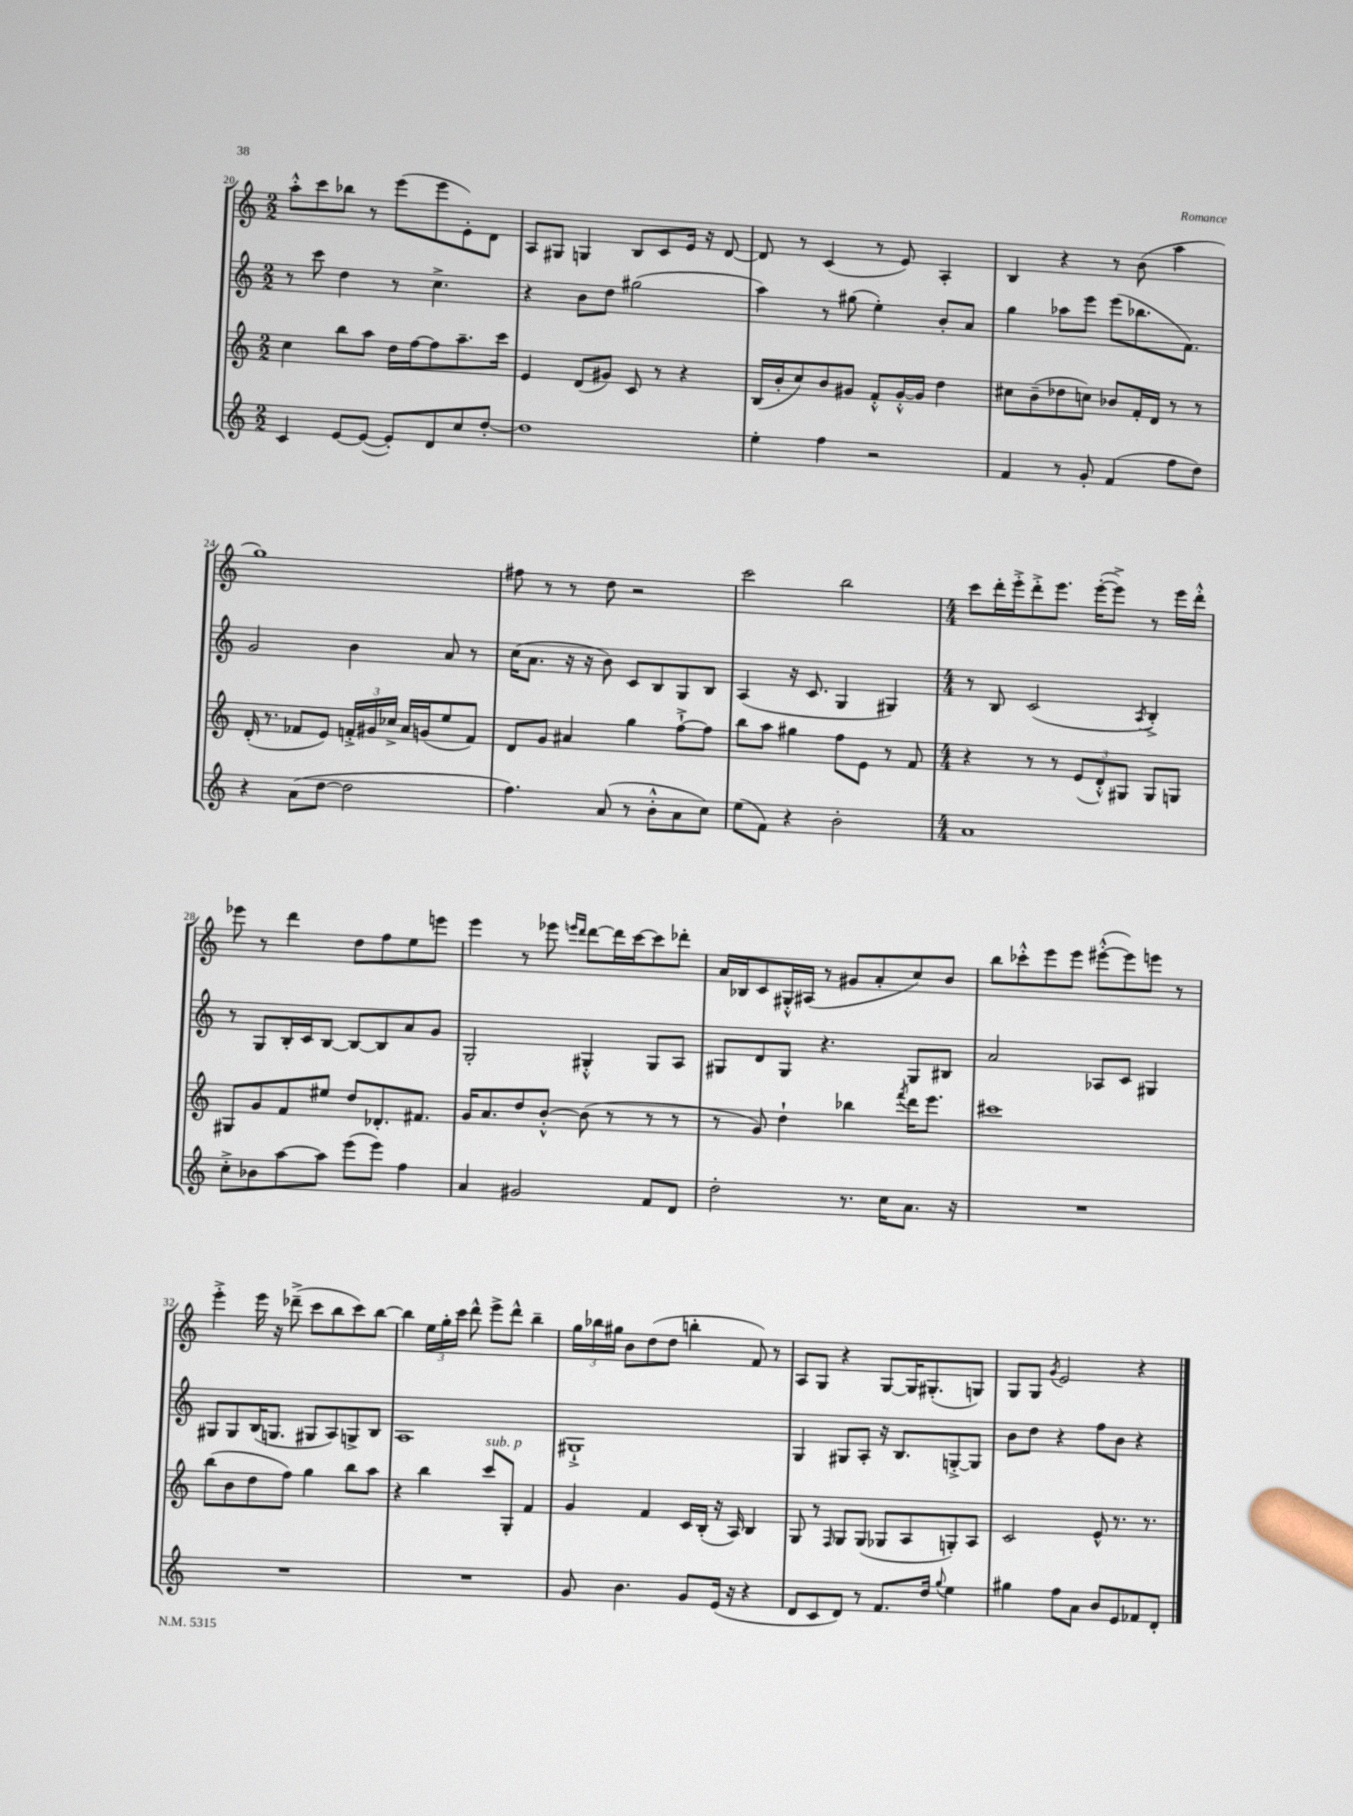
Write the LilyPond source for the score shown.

<<
\new StaffGroup <<
\new Staff = "s0" {
    \clef treble \key c \major \numericTimeSignature \time 2/2
    \autoBeamOff a''8[-.-^ c'''8 bes''8] r8 e'''8[( e'''8 e'8-.) d'8] |
    a8[ gis8] g4 b8[ c'8 e'16] r16 d'8~ |
    d'8 r8 c'4( r8 e'8) a4-. |
    b4 r4 r8 b'8( a''4 |
    g''1) |
    fis''8 r8 r8 d''8 r2 |
    c'''2 b''2 |
    \numericTimeSignature \time 4/4 c'''8[ d'''16-. e'''16-.-> d'''8-.-> e'''8.] e'''16[~-.( e'''8]->) r8 e'''16[ d'''16]-.-^ |
    ees'''8 r8 d'''4 d''8[ f''8 e''8 e'''8] |
    e'''4 r8 ees'''8 \grace { e'''16[ d'''16] } d'''8[~ d'''16 c'''16~ c'''8 des'''8]-. |
    a'16[ bes16 c'8 gis16-.-^ ais16]( r8 gis'8[ a'8-. c''8) b'8] |
    b''8[ ces'''8-.-^ e'''8 e'''8] eis'''8[~-.-^( eis'''8) e'''8] r8 |
    e'''4-.-> e'''16 r16 des'''8--->( c'''8[ b''8 c'''8) b''8]~ |
    b''4 \tuplet 3/2 { e''16[ g''16-. c'''16] } d'''8-^ e'''8[-> d'''8]-^ b''4-- |
    \tuplet 3/2 { g''16[ bes''16 gis''16] } b'8[ d''8( d''8] b''4-. f'8) r8 |
    a8[ g8] r4 g8[~ g16 gis8.-.( g8]) |
    g8[ g8] \acciaccatura { g'8 } e'2 r4 \bar "|." |
}
\new Staff = "s1" {
    \clef treble \key c \major \numericTimeSignature \time 2/2
    \autoBeamOff r8 c'''8 d''4 r8 c''4.-> |
    r4 b'8[ d''8] gis''2( |
    a''4) r8 gis''8( e''4-.) b'8[-. a'8] |
    g''4 aes''8[ e'''8] e'''8[( bes''8. f'8.]) |
    g'2 b'4 a'8 r8 |
    c''16[( a'8.] r16 r16 b'8) c'8[ b8 g8 b8] |
    a4( r16 c'8. g4 gis4) |
    \numericTimeSignature \time 4/4 r8 b8 c'2( \acciaccatura { a8 } b4-.->) |
    r8 g8[ b16-. c'16 b8]~ b8[~ b8 a'8 g'8] |
    g2-. gis4-.-^ gis8[ a8] |
    gis8[ d'8 gis8] r4. gis8[ bis8] |
    a'2 aes8[ c'8] gis4 |
    gis8[ gis8 b16( g8.] gis8[ a8) g8-> b8] |
    a1 |
    gis1-!-> |
    g4 gis8[ a8]-. r16 b8.[ g8~-.-> g8] |
    b'8[ d''8] r4 f''8[ b'8] r4 \bar "|." |
}
\new Staff = "s2" {
    \clef treble \key c \major \numericTimeSignature \time 2/2
    \autoBeamOff c''4 b''8[ a''8] d''16[ f''16~ f''8 a''8.-- c'''16] |
    e'4 d'8[( gis'8]) c'8 r8 r4 |
    b16[( b'16-. c''8) b'8 gis'8] f'8[-.-^ gis'16~-.-^ gis'16] d''4 |
    cis''8[ b'8--( des''8 c''8]) bes'8[ f'16-. d'16] r8 r8 |
    d'16-.( r8. fes'8[ e'8]) \tuplet 3/2 { f'16[-.-> gis'16 ces''16]-> } a'16[ g'16( e''8 f'8]) |
    d'8[ g'8] ais'4 g''4 f''8[~-!-> f''8] |
    b''8[ a''8] gis''4 f''8[ e'8] r8 f'8 |
    \numericTimeSignature \time 4/4 r4 r8 r8 \tuplet 3/2 { e'8[( d'8-.-^) gis8] } gis8[ g8] |
    gis8[ g'8 f'8 eis''8] d''8[ des'8.-. fis'8.] |
    g'16[ a'8. d''8 b'8]~-.-^ b'8( r8 r8 r8 |
    r8 g'8) d''4-! bes''4 \acciaccatura { f'''8 } d'''16[ e'''8.] |
    cis'''1 |
    b''8[( b'8 d''8 f''8]) g''4 b''8[ a''8] |
    r4 b''4 c'''8[^\markup { \italic "sub. p" } g8]-. f'4 |
    g'4 f'4 c'16[ b16]-.( r16 a16) b4 |
    g8 r8 \grace { f16 } g8[ g8]( ges8[ a8 g8-.) a8] |
    c'2 e'8-^ r8. r8. \bar "|." |
}
\new Staff = "s3" {
    \clef treble \key c \major \numericTimeSignature \time 2/2
    \autoBeamOff c'4 e'8[~ e'8]~( e'8[-.) d'8 c''8 d''8]~-. |
    d''1 |
    e''4-. f''4 r2 |
    f'4 r8 g'8-. f'4( f''8[ d''8]) |
    r4 a'8[( d''8]~ d''2 |
    f''4.) a'8( r8 b'8[-.-^ a'8 c''8]) |
    e''8[( f'8]) r4 b'2-. |
    \numericTimeSignature \time 4/4 a'1 |
    c''8[-.-> bes'8 a''8~ a''8] e'''8[( e'''8]) f''4 |
    a'4 gis'2 f'8[ d'8] |
    d''2-. r8. c''16[ a'8.] r16 |
    R1 |
    R1 |
    R1 |
    g'8 b'4. g'8[ e'16]( r16 r4 |
    d'8[ c'8 d'8]) r8 f'8.[ d''16] \appoggiatura { g''8 } e''4 |
    gis''4 f''8[ a'8] b'8[ e'8 fes'8 d'8]-. \bar "|." |
}
>>
>>
\layout { \context { \Score currentBarNumber = #20 } }
